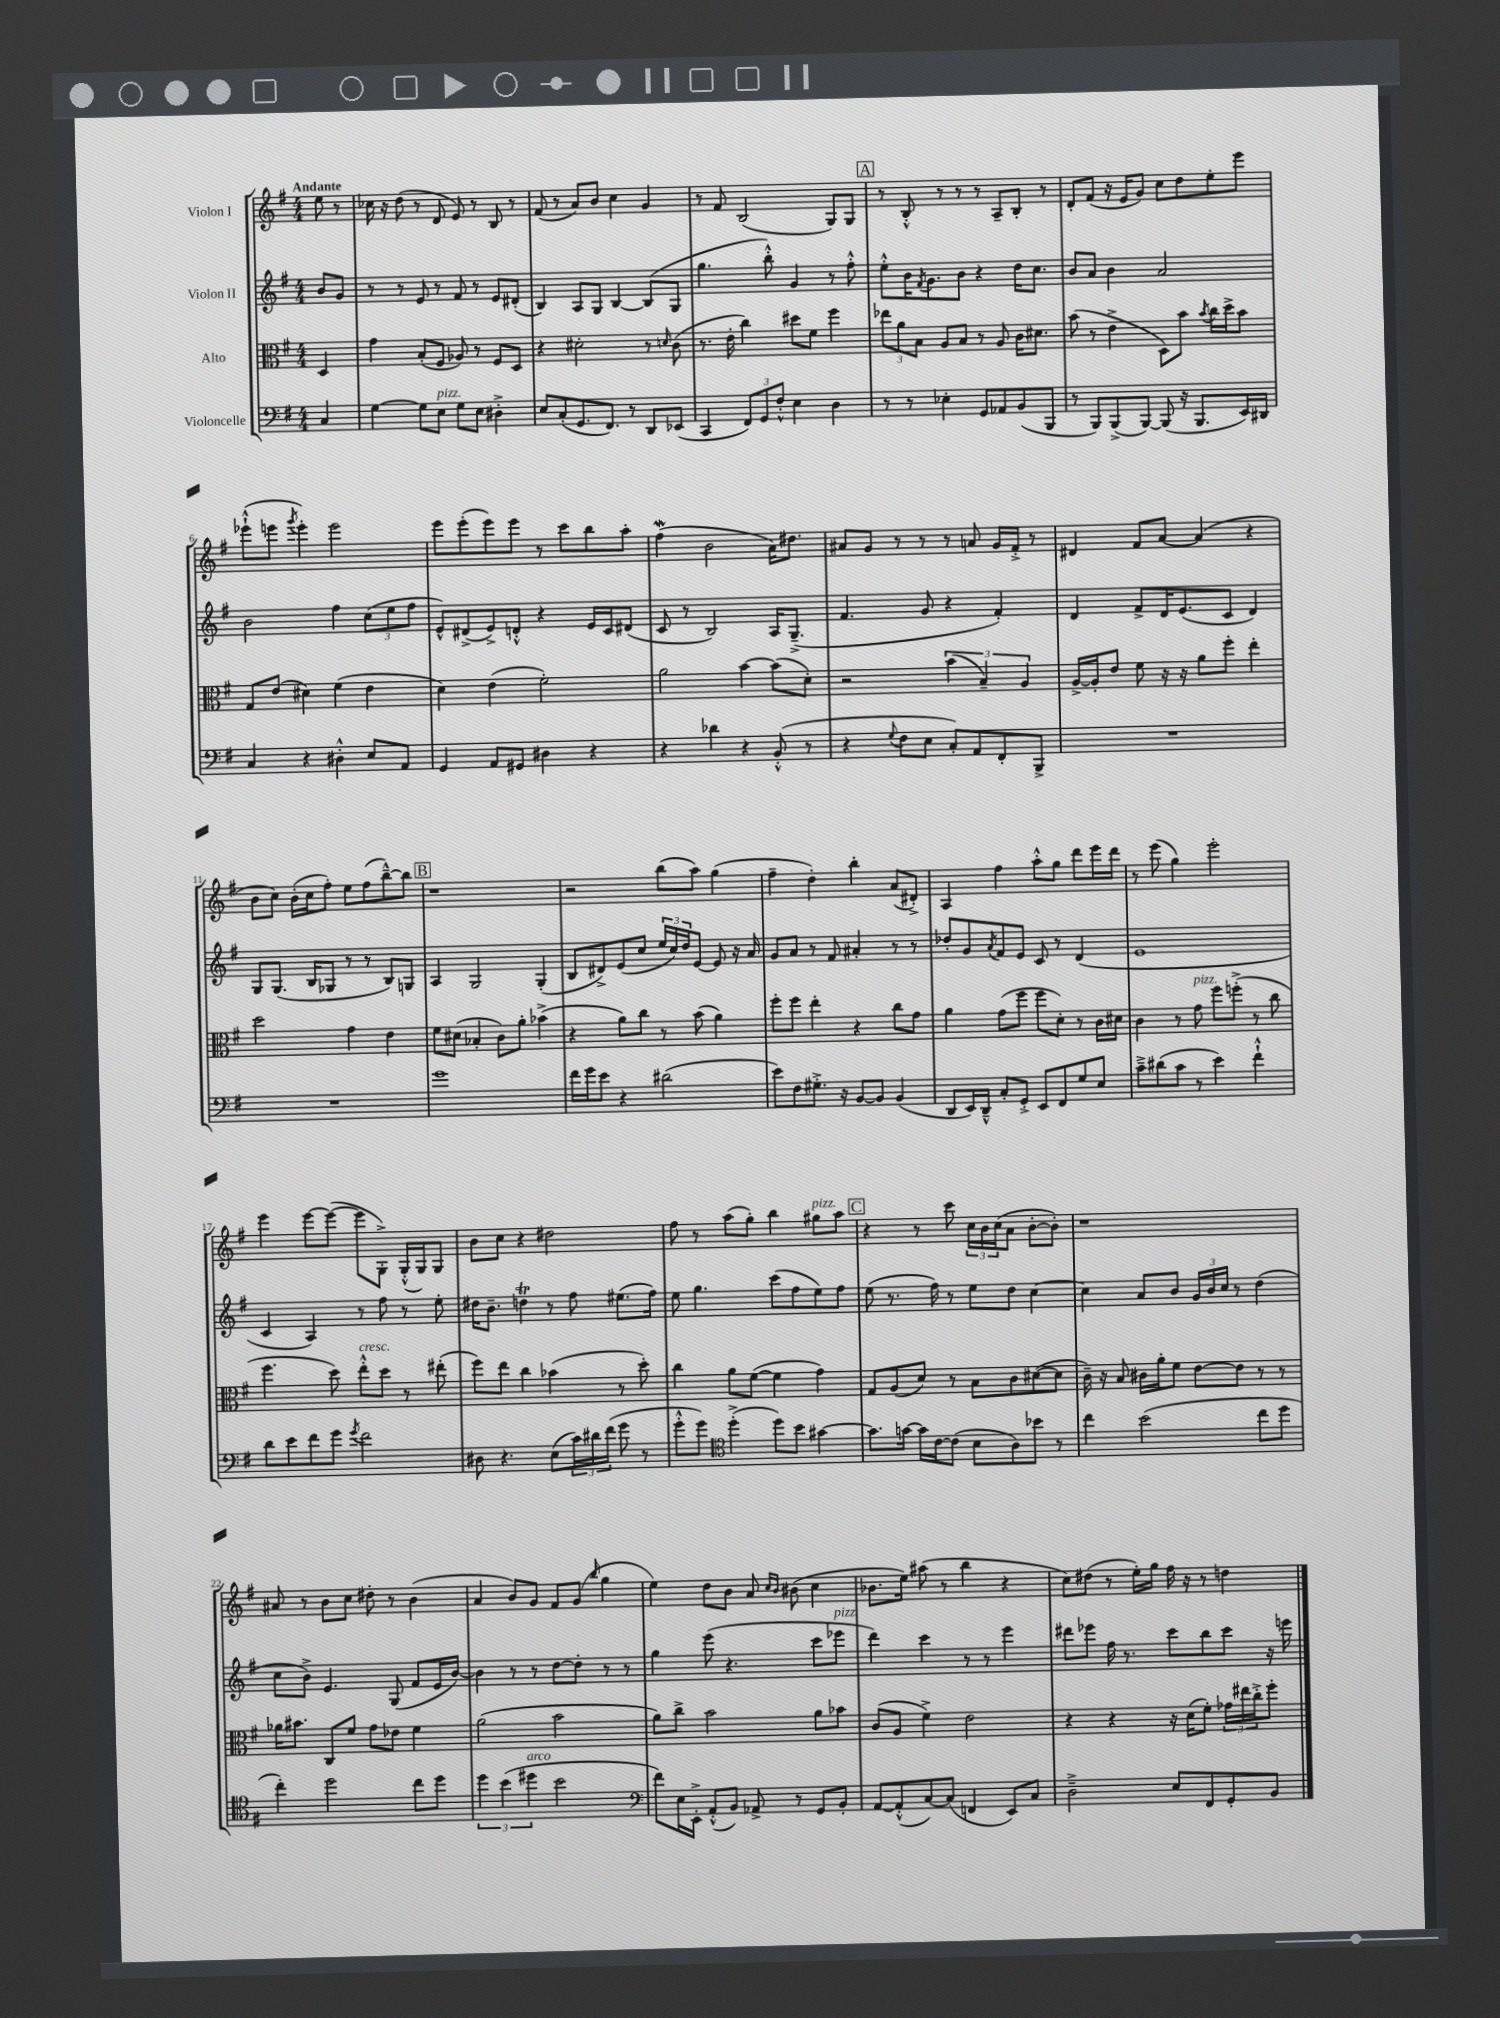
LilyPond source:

<<
\new StaffGroup <<
\new Staff = "s0" \with { instrumentName = "Violon I" } {
    \clef treble \key g \major \numericTimeSignature \time 4/4 \partial 4 \tempo "Andante"
    e''8 r8 |
    ces''16 r16 d''8( r8 d'8 e'8) r8 b8 r8 |
    fis'8( r8 a'8) b'8 c''4 g'4 |
    r8 fis'8 b2( g8) g8 |
    \mark \markup { \box "A" } r8 b8-.-^ r8 r8 r8 a8-- b8-. r8 |
    d'8-. fis'8( r16 e'16 g'8) c''8 d''8 e''8-. e'''8 |
    ees'''8-!-^( e'''8 \acciaccatura { g'''8 } e'''4-.) e'''2 |
    e'''8 e'''8-.( e'''8) e'''8 r8 c'''8 b''8 a''8-. |
    fis''4\mordent( b'2 a'16) dis''8. |
    ais'8 g'8 r8 r8 r8 a'8 g'16 fis'16-.-> r8 |
    dis'4 fis'8 a'8~ a'4( r4 |
    b'8 c''8) b'16-.( c''16 fis''8-.) e''8 fis''8( b''8~---^) b''8 |
    \mark \markup { \box "B" } r1 |
    r2 b''8( a''8) g''4( |
    fis''4-- d''4-.) b''4-. a'8( dis'8-.->) |
    a4 fis''4 a''8-.-^ g''8 d'''8 e'''16 d'''16 |
    r8 e'''8( g''4) e'''2-. |
    e'''4 e'''8~ e'''8~( e'''8 g8-.->) g16-.-^( g16) g8 |
    b'8 c''8 r4 dis''2 |
    fis''8 r8 a''8( g''8-.) b''4 gis''8^\markup { \italic "pizz." } a''8 |
    \mark \markup { \box "C" } r4 r8 c'''8 \tuplet 3/2 { c''16 b'16 c''16( } a'8 b'8~-. b'8-.) |
    r1 |
    ais'8 r8 b'8 c''8 dis''8-. r8 b'4( |
    a'4 b'8) g'8 fis'8 g'8( \grace { b''16 } g''4 |
    e''4) d''8 b'8 a'8 \grace { c''16 b'16 } bis'8( c''4 |
    bes'8. e''16) ais''8( r8 b''4 r4 |
    c''8) dis''8( r8 e''16-.) g''16 fis''16 r16 r8 d''4 \bar "|." |
}
\new Staff = "s1" \with { instrumentName = "Violon II" } {
    \clef treble \key g \major \numericTimeSignature \time 4/4 \partial 4
    b'8 g'8 |
    r8 r8 e'8 r8 fis'8 r8 e'8 dis'8-.( |
    b4) a8 g8 b4~ b8( g8 |
    g''4. b''8-.-^) g'4 r8 fis''8-.-^ |
    \mark \markup { \box "A" } e''8-.-^ b'16 \acciaccatura { fis'8 } g'8. b'8 r4 d''16 c''8. |
    b'8 a'8 b'4 a'2 |
    b'2 fis''4 \tuplet 3/2 { c''8( e''8 fis''8 } |
    e'8-^) dis'8->( e'8->) d'8-.-^ r4 e'16 c'16 dis'8( |
    c'8 r8 b2) a16 g8.--->( |
    fis'4. g'8 r4 fis'4-.) |
    d'4 fis'8-> d'16 e'8.( c'8 d'4) |
    g8 g8.( b16 ges8 r8 r8 b8) g8 |
    \mark \markup { \box "B" } a4 g2 g4-.( |
    b8 dis'8->) e'8( c''8 \tuplet 3/2 { e''16 c''16) d''16 } e'8~ e'8 r16 a'16 |
    g'8 a'8 r8 fis'8 ais'4-. r8 r8 |
    des''8-. g'8 \acciaccatura { a'8 } fis'8 e'8 c'8 r8 d'4( |
    e'1 |
    c'4 a4) r8 fis''8 r8 e''8-. |
    dis''16 b'8.-- d''4\trill r8 fis''8 eis''8.( fis''16) |
    e''8 g''4. c'''8( fis''8 e''8) fis''8 |
    \mark \markup { \box "C" } e''8( r8. fis''16) r8 e''8 d''8 c''4~ |
    c''4 a'8 b'8 \tuplet 3/2 { g'16 b'16 c''16 } r8 d''4( |
    c''8 b'8->) e'4. g8( fis'8 e'16 b'16~) |
    b'4 r8 r8 d''8~ d''8-. r8 r8 |
    g''4 e'''8( r4. c'''8 ees'''8^\markup { \italic "pizz." } |
    d'''4) c'''4 r8 r8 e'''4 |
    dis'''8 ees'''8 fis''16 r8. c'''8 b''8 c'''8 r16 e'''16 \bar "|." |
}
\new Staff = "s2" \with { instrumentName = "Alto" } {
    \clef alto \key g \major \numericTimeSignature \time 4/4 \partial 4
    d4 |
    g'4 b8-.( fis8 aes8) r8 fis8 d8 |
    r4 dis'2-. r8 \grace { d'16 } c'8( |
    r8. e'16-. c''4) dis''8 fis'8 fis''4 |
    \mark \markup { \box "A" } \tuplet 3/2 { ees''8 a'8 b8 } a8 b8 r8 a8 c'16 dis'8. |
    b'8( r8 e'4-> d8) b'8 \acciaccatura { b'8 } c''16 d''16-> b'8 |
    g8 e'8( dis'4) fis'4( e'4 |
    d'4) e'4( fis'2-.) |
    a'2 b'4~ b'8( d'8-.) |
    r2 \tuplet 3/2 { b'4( b4--) a4 } |
    a16~-> a16-. e'8 fis'8 r16 r16 a'8 fis''8-. e''4-. |
    d''2 g'4 e'4 |
    \mark \markup { \box "B" } fis'8 dis'8( bes4-. c'8) a'8-. bes'4->( |
    r4 a'8) c''8 r8 b'8( a'4) |
    fis''8-. fis''8 e''4-. r4 c''8 g'8 |
    a'4 g'8( fis''8 fis''8 d'8-.) r8 c'16 dis'16 |
    c'4 r8 g'8^\markup { \italic "pizz." } fis''8 f''8-.->( r8 c''8 |
    fis''4. d''8) e''8-.-^^\markup { \italic "cresc." } d''8 r8 eis''8-.( |
    fis''8) e''8 c''4 bes'4( r8 d''8-.) |
    c''4 a'8 fis'8~( fis'4 g'4) |
    \mark \markup { \box "C" } g8 a8( d'8) r8 b8 c'8 dis'8~( dis'8 |
    c'16--) r16 b8 cis'16 a'16-. fis'8 e'8~ e'8 r8 r8 |
    aes'16 bis'8. c8 fis'8 g'8 ees'8 fis'4 |
    a'2( b'2 |
    a'8) c''8-> b'2 a'8 bes'8 |
    c'8( a8 fis'4->) e'2 |
    r4 r4 r16 d'16( fis'8-.) \tuplet 3/2 { ges'16 eis''16 c''16-.-> } fis''8-. \bar "|." |
}
\new Staff = "s3" \with { instrumentName = "Violoncelle" } {
    \clef bass \key g \major \numericTimeSignature \time 4/4 \partial 4
    c4 |
    g4~ g8 e8^\markup { \italic "pizz." } g8 e8 dis4-.-> |
    e8 c8-.( g,8. fis,8.) r8 d,8 ees,8( |
    c,4 \tuplet 3/2 { fis,8) g,8 fis8-.-^ } e4 d4 |
    \mark \markup { \box "A" } r8 r8 ees4-. g,8 aes,8 b,8( b,,8 |
    r8 b,,8) b,,8->( b,,8~) b,,8( r16 b,,8. e,16) dis,16 |
    c4 r4 dis4-.-^ e8 a,8 |
    g,4 a,8 gis,8 dis4 r4 |
    r4 des'4 r4 b,8-.-^( r8 |
    r4 \appoggiatura { g8 } fis8 e8 c8-.) a,8 fis,8-. b,,8-> |
    R1 |
    R1 |
    \mark \markup { \box "B" } g'1 |
    fis'16 g'16 e'8 r4 dis'2( |
    e'8) fis8 gis8.-.-> r16 b,8~ b,8 b,4( |
    d,8 e,16) d,16---^ c8-. g,8-.-> e,8 fis,8 g8 e8 |
    c'8---> dis'8( c'8 r8 e'4) fis'4-!-^ |
    d'8 e'8 fis'8 g'8 \acciaccatura { g'8 } fis'2 |
    dis8 r4. e8( \tuplet 3/2 { c'16) dis'16 fis'16( } g'8 r8 |
    g'8-.-^ g'8) \clef tenor d''4-.->( d''8) b'8 gis'4~ |
    \mark \markup { \box "C" } gis'8. g'16~ g'16 c'16~ c'8( b8 a8) bes'8 r8 |
    c''4 b'2( c''8 d''8 |
    c''4-.) d''2 c''8 d''8 |
    \tuplet 3/2 { d''4 b'4( dis''4^\markup { \italic "arco" } } b'2 |
    \clef bass fis'8) e16 e,16-.-> a,8-.-^( b,8) aes,8-> r8 g,8 b,8-. |
    a,8~ a,8-.-^( c8~) c8( f,4 e,8) c8 |
    d2---> e8 fis,8 g,8-. b,8 \bar "|." |
}
>>
>>
